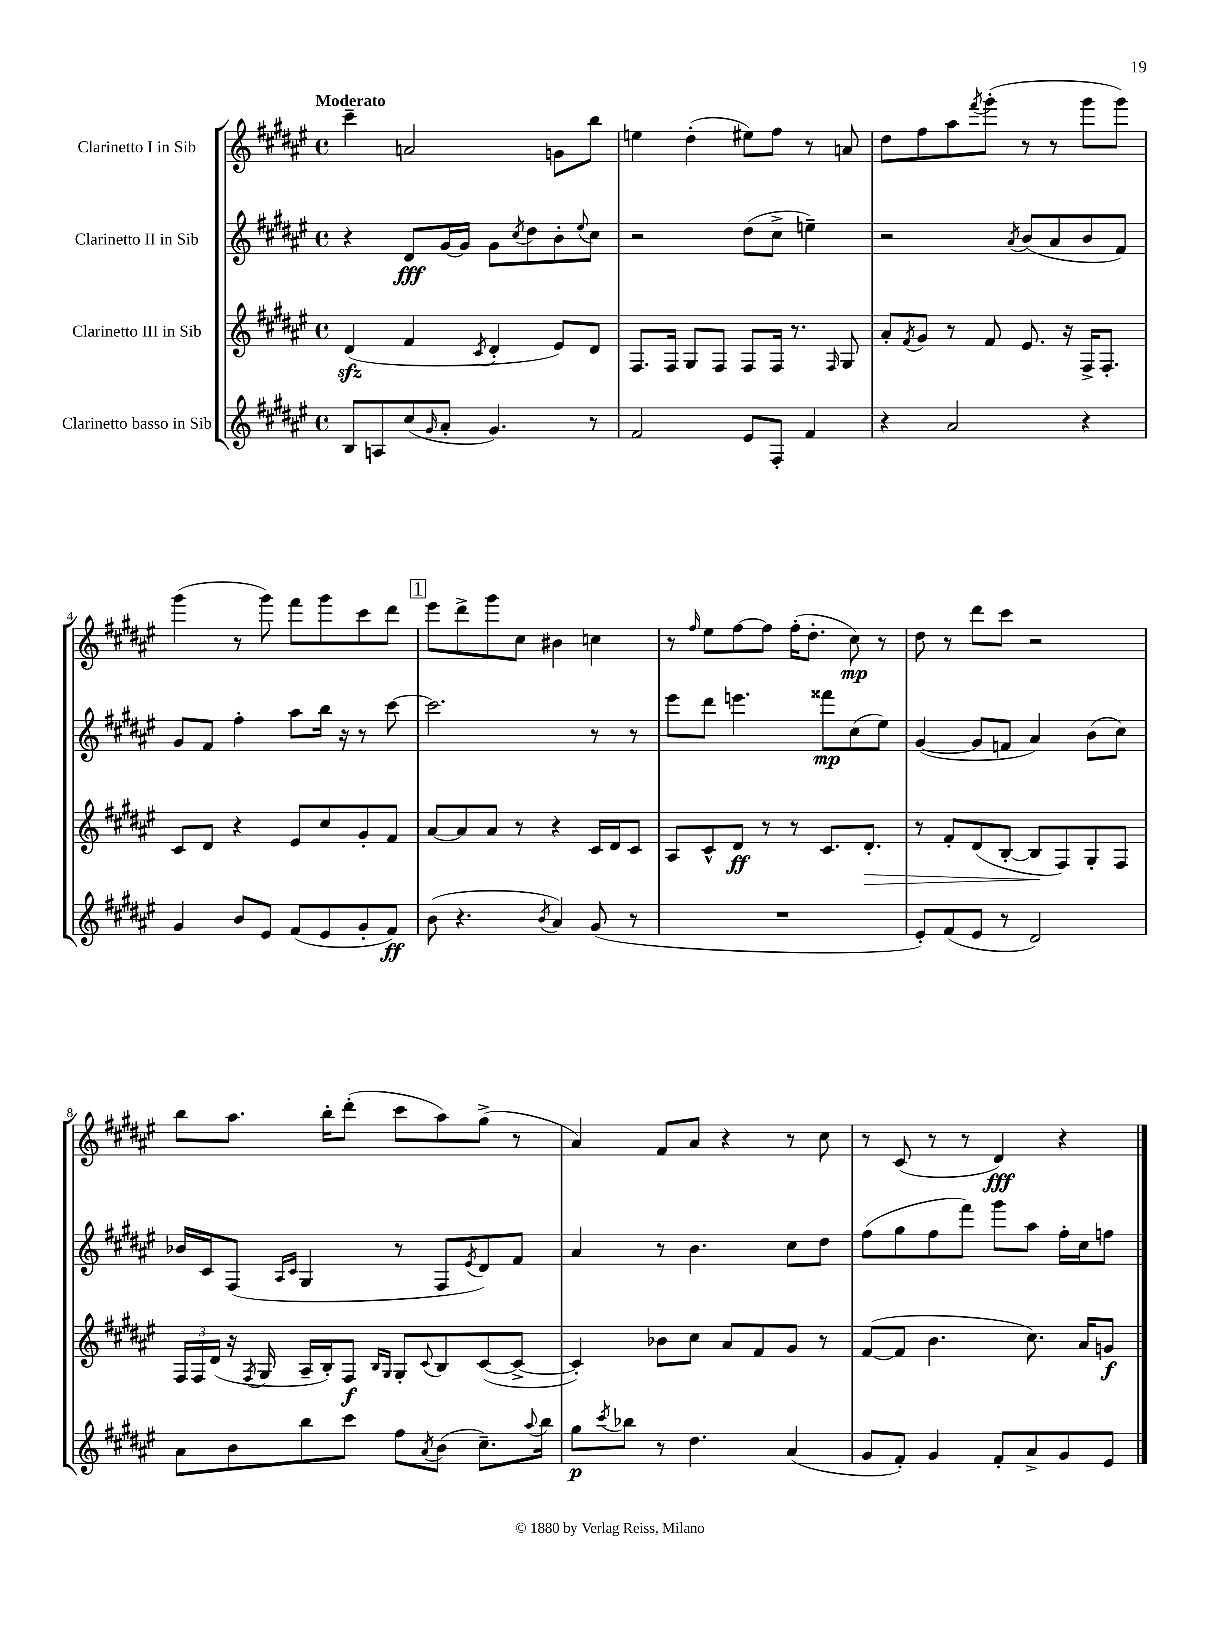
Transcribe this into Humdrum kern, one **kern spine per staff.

**kern	**kern	**kern	**kern
*staff4	*staff3	*staff2	*staff1
*clefG2	*clefG2	*clefG2	*clefG2
*k[f#c#g#d#a#e#]	*k[f#c#g#d#a#e#]	*k[f#c#g#d#a#e#]	*k[f#c#g#d#a#e#]
*M4/4	*M4/4	*M4/4	*M4/4
*met(c)	*met(c)	*met(c)	*met(c)
8B	(4d#	4r	4ccc#~
8A	.	.	.
(8cc#	4f#	8d#	2a
16qqg#	.	.	.
8a#'	.	[16g#	.
.	.	16g#]	.
.	8qc#	.	.
4.g#)	4d#'	8g#	.
.	.	8qcc#	.
.	.	8dd#	.
.	8e#)	8b'	8g
.	.	8qqee#	.
8r	8d#	8cc#	8bb
=	=	=	=
2f#	8.F#	2r	4ee
.	16F#	.	.
.	8G#	.	(4dd#'
.	8F#	.	.
8e#	8F#	(8dd#	8ee#)
8F#'	16F#	8cc#^	8ff#
.	8.r	.	.
4f#	.	4ee~)	8r
.	16qqF#	.	.
.	8G#	.	8a
=	=	=	=
4r	8a#'	2r	8dd#
.	8qf#	.	.
.	8g#	.	8ff#
2a#	8r	.	8aa#
.	.	.	8qfff#
.	8f#	.	(8ggg#'
.	.	8qa#	.
.	8.e#	(8b	8r
.	.	8a#	8r
.	16r	.	.
4r	16F#^	8b	8ggg#
.	8.F#'	.	.
.	.	8f#)	8ggg#)
=	=	=	=
4g#	8c#	8g#	(4ggg#
.	8d#	8f#	.
8b	4r	4ff#'	8r
8e#	.	.	8ggg#)
(8f#	8e#	8aa#	8fff#
8e#	8cc#	16bb	8ggg#
.	.	16r	.
8g#'	8g#'	8r	8ccc#
8f#)	8f#	[8ccc#	8ddd#
=	=	=	=
(8b	[8a#	2.ccc#]	8eee#
4.r	8a#]	.	8ddd#^
.	8a#	.	8ggg#
.	8r	.	8cc#
8qb	.	.	.
4a#)	4r	.	4b#
(8g#	16c#	8r	4cc
.	16d#	.	.
8r	8c#	8r	.
=	=	=	=
1r	8A#	8eee#	8r
.	.	.	16qqff#
.	8c#^^	8ddd#	8ee#
.	8d#	4.eee	[8ff#
.	8r	.	8ff#]
.	8r	.	(16ff#'
.	.	.	8.dd#'
.	8.c#	8fff##	.
.	.	(8cc#	8cc#)
.	8.d#'	.	.
.	.	8ee#)	8r
=	=	=	=
8e#')	8r	([4g#	8dd#
(8f#	8f#'	.	8r
8e#	(8d#	8g#]	8ddd#
8r	[8B'	8f	8ccc#
2d#)	8B]	4a#)	2r
.	8F#)	.	.
.	8G#'	(8b	.
.	8F#	8cc#)	.
=	=	=	=
8a#	24F#	16b-	8bb
.	24F#	.	.
.	.	16c#	.
.	(24d#	.	.
8b	16r	(8F#	8.aa#
.	8qF#	.	.
.	16G#	.	.
.	.	16qqA#	.
.	.	16qqc#	.
8bb	16A#~	4G#	.
.	16B')	.	16bb'
8ccc#	8F#	.	(8ddd#'
.	16qqB	.	.
.	16qqG#	.	.
8ff#	8G#'	8r	8ccc#
8qa#	8qqc#	.	.
(8b	8B	8F#	8aa#)
.	.	8qe#	.
8.cc#~)	([8c#	8d#)	(8gg#^
.	8c#^_	8f#	8r
8qqaa#	.	.	.
16bb	.	.	.
=	=	=	=
8gg#	4c#'])	4a#	4a#)
8qccc#	.	.	.
8bb-	.	.	.
8r	8b-	8r	8f#
4.dd#	8cc#	4.b	8a#
.	8a#	.	4r
.	8f#	.	.
(4a#	8g#	8cc#	8r
.	8r	8dd#	8cc#
=	=	=	=
8g#	([8f#	(8ff#	8r
8f#')	8f#]	8gg#	(8c#
4g#	4.b	8ff#	8r
.	.	8fff#)	8r
8f#'	.	8ggg#	4d#)
8a#^	8.cc#)	8aa#	.
8g#	.	16ff#'	4r
.	16a#	16cc#	.
8e#	8g	8ff	.
==	==	==	==
*-	*-	*-	*-
